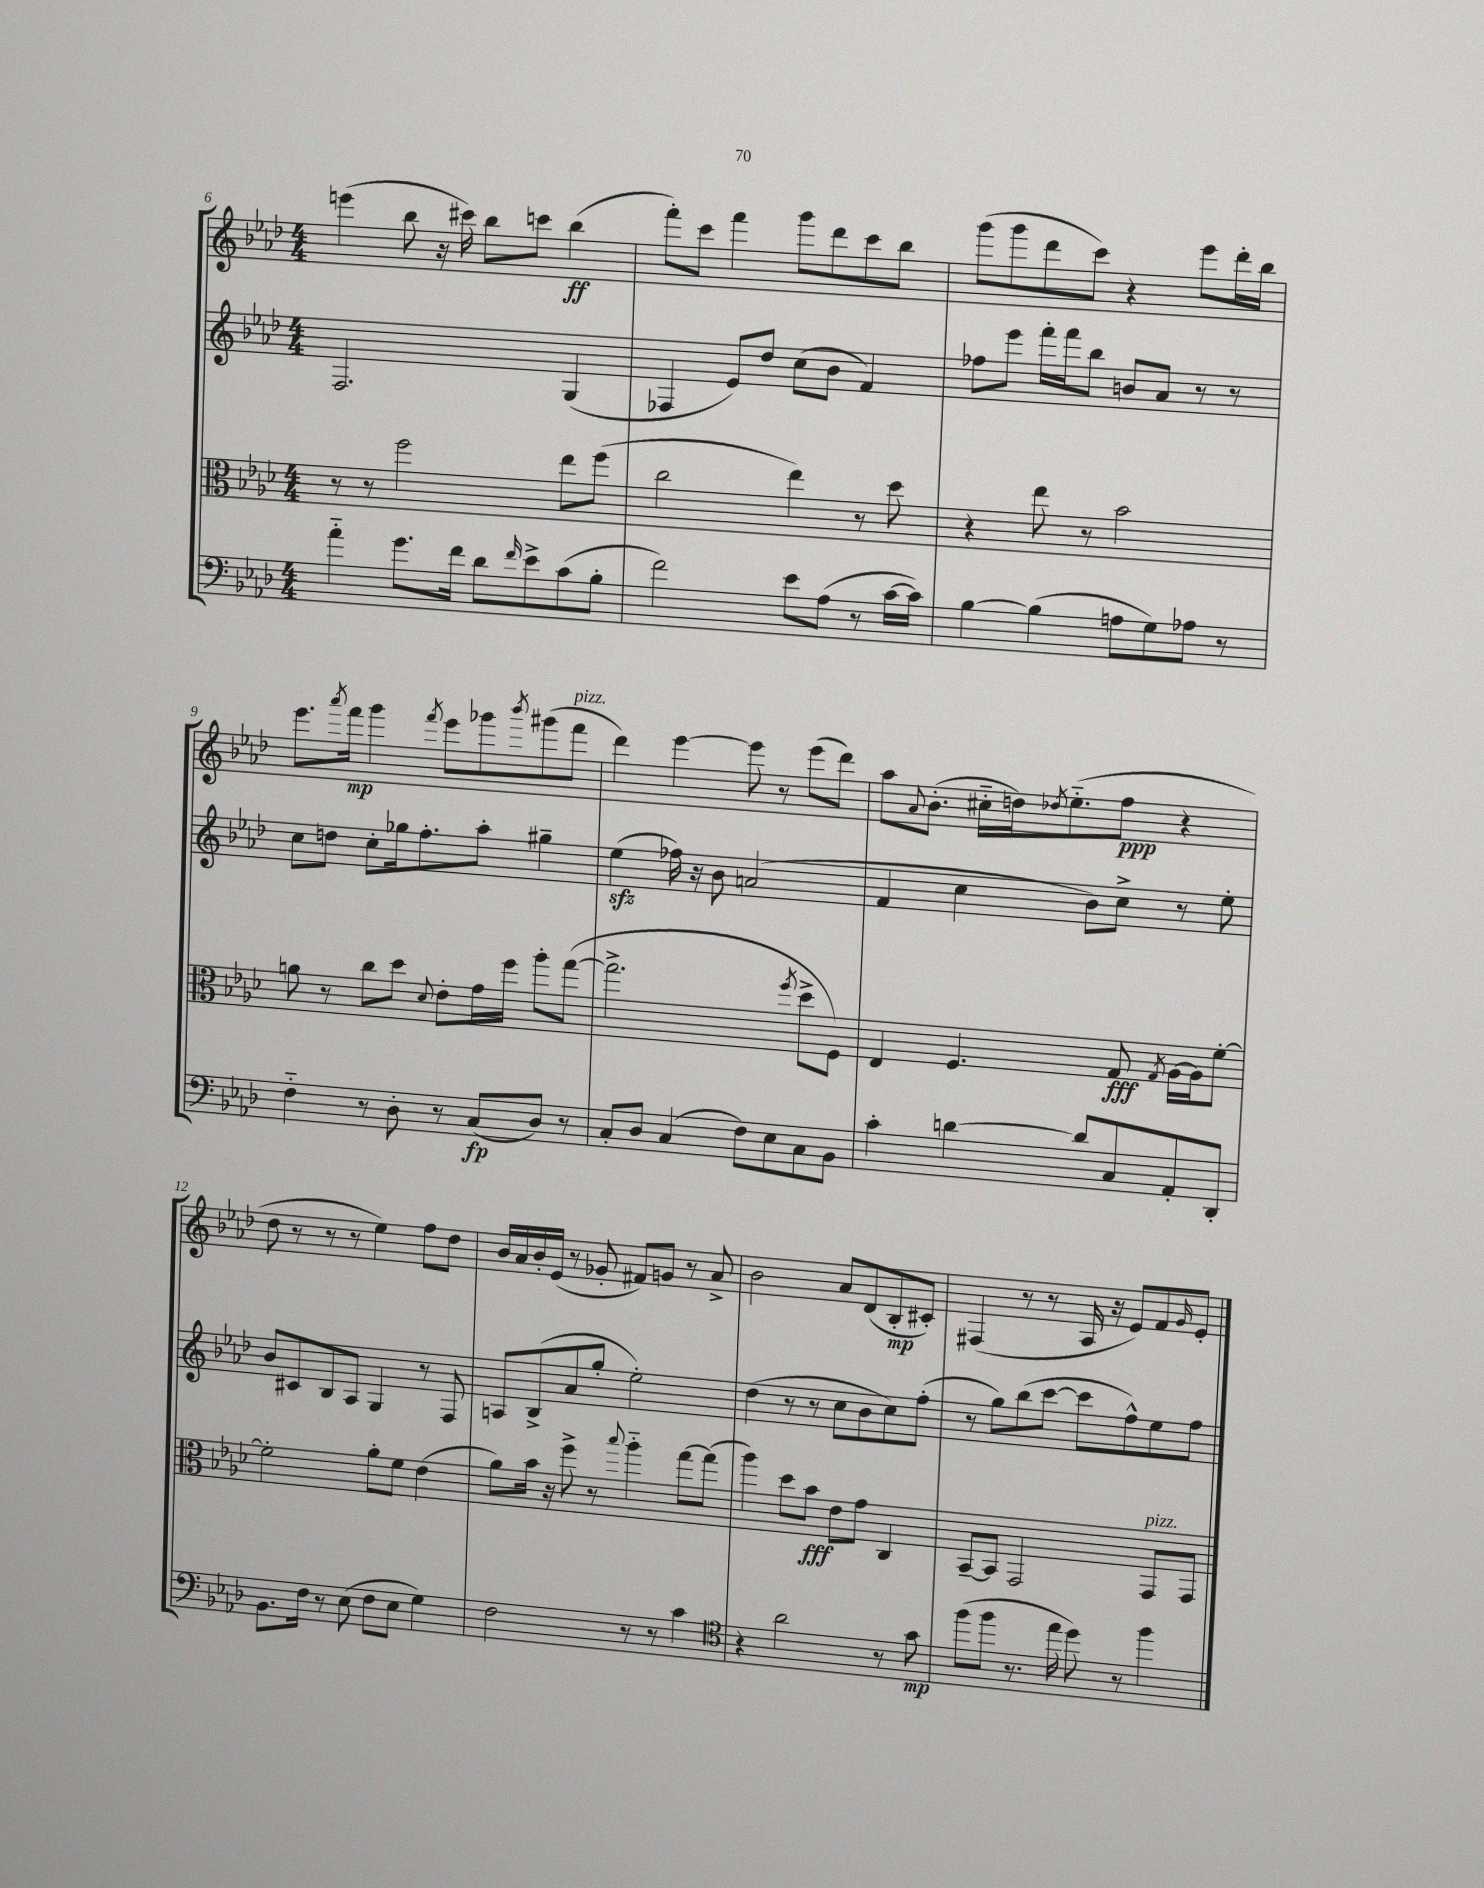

**kern	**kern	**kern	**kern
*staff4	*staff3	*staff2	*staff1
*clefF4	*clefC3	*clefG2	*clefG2
*k[b-e-a-d-]	*k[b-e-a-d-]	*k[b-e-a-d-]	*k[b-e-a-d-]
*M4/4	*M4/4	*M4/4	*M4/4
4a-'~	8r	2.F	(4eee
.	8r	.	.
8.g	2ff	.	8bb-
.	.	.	16r
16f	.	.	16ccc#)
8d-	.	.	8bb-
16qqf	.	.	.
8e-^	.	.	8ccc
(8c	8ee-	(4G	(4bb-
8B-'	(8ff	.	.
=	=	=	=
2f)	2cc	4F-	8fff')
.	.	.	8ccc
.	.	8e-)	4fff
.	.	8dd-	.
8e-	4ee-)	(8cc	8ggg
(8A-	.	8b-	8ddd-
8r	8r	4f)	8ccc
[16c	8dd-	.	8bb-
16c])	.	.	.
=	=	=	=
[4B-	4r	8ff-	(8ggg
.	.	8eee-	8ggg
(4B-]	8ee-	16fff'	8ddd-
.	.	16fff	.
.	8r	8bb-	8ccc)
8A	2b-	8b	4r
8G)	.	8a-	.
8A-	.	8r	8eee-
8r	.	8r	16ddd-'
.	.	.	16bb-
=	=	=	=
4F'~	8a	8cc	8.eee-
.	8r	8dd	.
.	.	.	8qaaa-
.	.	.	16fff
8r	8cc	8cc'	4ggg
8D-'	8dd-	16gg-	.
.	.	8.ff'	.
.	8qqd-	.	8qfff
8r	8e-'	.	8eee-
(8C	16g	8aa-'	8ggg-
.	16ff	.	.
.	.	.	8qbbb-
8D-)	8aa-'	4gg#~	(8ggg#
8r	([8gg	.	8fff
=	=	=	=
8C'	2.gg^]	(4ee-	4ddd-)
8D-	.	.	.
(4C	.	16ff-)	[4eee-
.	.	16r	.
.	.	8b-	.
8F)	.	(2a	8eee-]
8E-	.	.	8r
.	8qff	.	.
8C	8dd-^	.	(8eee-
8BB-	8F)	.	8ddd-)
=	=	=	=
4c'	4E-	4f	8aa-
.	.	.	8qqa-
.	.	.	(8.b-'
[4d	4.F	4cc	.
.	.	.	16cc#'~
.	.	.	16dd)
.	.	.	8qdd-
.	.	.	(8.ee-'~
8d]	.	8b-)	.
8C	8G	8cc^	8ff
.	8qG	.	.
8AA-'	[16A-	8r	4r
.	16A-]	.	.
8DD-'	[8f'	8ee-'	.
=	=	=	=
8.BB-	2f']	8b-	8dd-
.	.	8c#	8r
16F	.	.	.
8r	.	8B-	8r
(8E-	.	8A-	8r
8F	8a-'	4G	4ee-)
8E-	8f	.	.
4G)	(4e-	8r	8ff
.	.	8F	8dd-
=	=	=	=
2F	8a-)	8A	16b-
.	.	.	16a-
.	16b-	(8B-^	16b-'
.	16r	.	(16e-
.	8ff^	8a-	8r
.	8r	8gg'	8g-'
.	8qqbb-	.	.
8r	4aa-'~	2ee-')	8f#)
8r	.	.	8g
4c	[8gg	.	8r
.	(8gg]	.	8a-^
=	=	=	=
*clefC4	*	*	*
4r	4aa-)	(4dd-	2b-
2a-	8dd-	8r	.
.	8b-	8r	.
.	8e-	8cc	8a-
.	8g	8b-	(8d-
8r	4C	8cc)	8B-'
8g	.	(8ff'	8c#')
=	=	=	=
(8ff	[8BB-~	8r	(4F#
8ff	8BB-]	8gg)	.
8.r	2GG	(8bb-	8r
.	.	[8ccc	8r
16ee-	.	.	.
8dd-)	.	8ccc]	16A-
.	.	.	16r
8r	.	8ff^^)	8e-)
4ff	8GG	8ee-	8f
.	.	.	16qqg
.	8GG	8ff	8e-'
==	==	==	==
*-	*-	*-	*-
